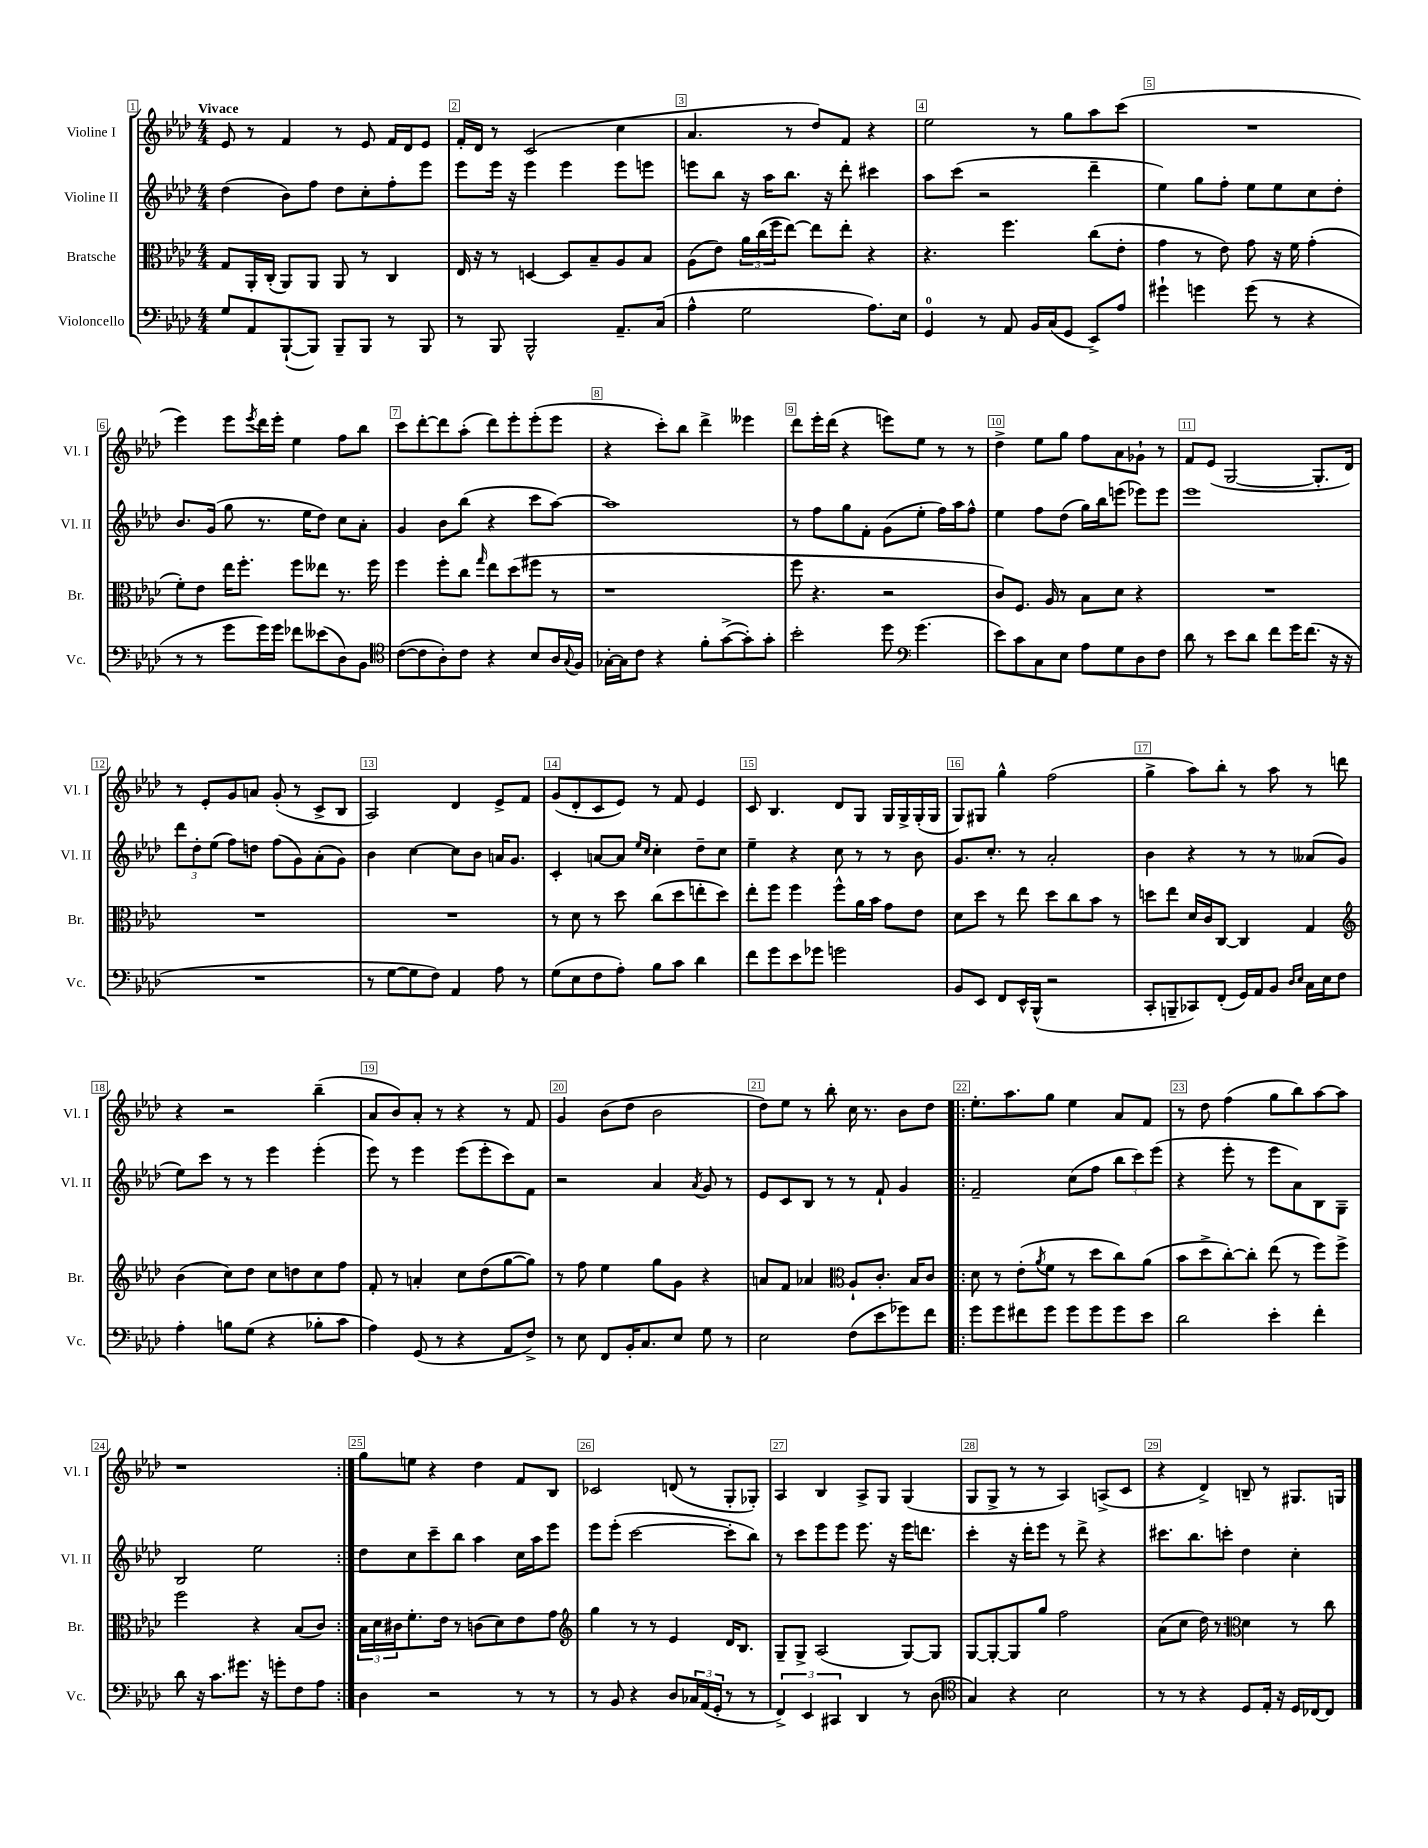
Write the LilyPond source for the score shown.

<<
\new StaffGroup <<
\new Staff = "s0" \with { instrumentName = "Violine I" shortInstrumentName = "Vl. I" } {
    \clef treble \key aes \major \numericTimeSignature \time 4/4 \tempo "Vivace"
    ees'8 r8 f'4 r8 ees'8 f'16 des'16 ees'8 |
    f'16-. des'16 r8 c'2( c''4 |
    aes'4. r8 des''8) f'8 r4 |
    ees''2 r8 g''8 aes''8 c'''8( |
    R1 |
    ees'''4) ees'''8 \acciaccatura { ees'''8 } des'''16 ees'''16-. ees''4 f''8 bes''8 |
    c'''8 des'''8~-. des'''8 aes''8-.( des'''8) ees'''8-. ees'''8-.( ees'''8 |
    r4 c'''8-.) bes''8 des'''4-> eeses'''4 |
    des'''8 ees'''16-. des'''16( r4 e'''8) ees''8 r8 r8 |
    des''4-> ees''8 g''8 f''8 aes'8 ges'8-! r8 |
    f'8 ees'8( g2~ g8.-. des'16) |
    r8 ees'8-. g'8 a'8 g'8-.( r8 c'8-> bes8 |
    aes2) des'4 ees'8-> f'8 |
    g'8( des'8-. c'8 ees'8) r8 f'8 ees'4 |
    c'8 bes4. des'8 g8 g16 g16-> g16-.( g16 |
    g8) gis8 g''4-^ f''2( |
    g''4-> aes''8) bes''8-. r8 aes''8 r8 d'''8 |
    r4 r2 bes''4--( |
    aes'8 bes'8) aes'8-. r8 r4 r8 f'8 |
    g'4 bes'8( des''8 bes'2 |
    des''8) ees''8 r8 bes''8-. c''16 r8. bes'8 des''8 |
    \repeat volta 2 { ees''8.-. aes''8. g''8 ees''4 aes'8 f'8 |
    r8 des''8 f''4( g''8 bes''8) aes''8~ aes''8 |
    r1 | }
    g''8 e''8 r4 des''4 f'8 bes8 |
    ces'2 d'8( r8 g8-. ges8-.) |
    aes4 bes4 aes8-> g8 g4( |
    g8 g8-> r8 r8 aes4) a8->( c'8 |
    r4 des'4->) b8-- r8 gis8. g16 \bar "|." |
}
\new Staff = "s1" \with { instrumentName = "Violine II" shortInstrumentName = "Vl. II" } {
    \clef treble \key aes \major \numericTimeSignature \time 4/4
    des''4( bes'8) f''8 des''8 c''8-. f''8-. ees'''8 |
    ees'''8 ees'''16 r16 ees'''4 ees'''4 ees'''8 e'''8 |
    e'''8 bes''8 r16 aes''16 bes''8. r16 des'''8-. cis'''4 |
    aes''8 c'''8( r2 des'''4-- |
    ees''4) g''8 f''8-. ees''8 ees''8 c''8 des''8-. |
    bes'8. g'16( g''8 r8. ees''16 des''8) c''8 aes'8-. |
    g'4 bes'8 bes''8( r4 c'''8 aes''8~) |
    aes''1 |
    r8 f''8 g''8 f'8-. g'8( ees''8-. f''16) aes''16 f''8-^ |
    ees''4 f''8 des''8( g''16) bes''16 e'''8( ees'''8) ees'''8 |
    ees'''1 |
    \tuplet 3/2 { des'''8 des''8-. ees''8( } f''8) d''8 f''8( g'8) aes'8-.( g'8) |
    bes'4 c''4~ c''8 bes'8 a'16 g'8. |
    c'4-. a'8~ a'8 \grace { ees''16 c''16 } c''4-. des''8-- c''8 |
    ees''4-- r4 c''8 r8 r8 bes'8 |
    g'8. c''8.-. r8 aes'2-. |
    bes'4 r4 r8 r8 aeses'8( g'8 |
    ees''8) c'''8 r8 r8 ees'''4 ees'''4-.( |
    ees'''8) r8 ees'''4 ees'''8( ees'''8-. c'''8) f'8 |
    r2 aes'4 \acciaccatura { aes'8 } g'8 r8 |
    ees'8 c'8 bes8 r8 r8 f'8-! g'4 |
    \repeat volta 2 { f'2-- c''8( f''8 \tuplet 3/2 { bes''8 c'''8) ees'''8( } |
    r4 ees'''8-. r8 ees'''8 aes'8) bes8 g8-- |
    bes2 ees''2 | }
    des''8 c''8 c'''8-- bes''8 aes''4 c''16 aes''16 ees'''8 |
    ees'''8 ees'''8-.( c'''2~ c'''8-. bes''8) |
    r8 c'''8 ees'''8 ees'''8 ees'''8. r16 ees'''16 d'''8. |
    c'''4-. r16 des'''16-. ees'''8 r8 des'''8-> r4 |
    cis'''8. bes''8. c'''8-. des''4 c''4-. \bar "|." |
}
\new Staff = "s2" \with { instrumentName = "Bratsche" shortInstrumentName = "Br." } {
    \clef alto \key aes \major \numericTimeSignature \time 4/4
    g8 aes,16-. c16-.( aes,8) aes,8 aes,8 r8 c4 |
    ees16 r16 r8 d4~ d8 bes8-- aes8 bes8 |
    aes8( ees'8) \tuplet 3/2 { aes'16 c''16( f''16 } ees''8~) ees''8 ees''8-. r4 |
    r4. f''4. c''8( ees'8-. |
    g'4 r8 ees'8) g'8 r16 f'16 g'4-.( |
    f'8-.) ees'8 ees''16 f''8.-. f''8 eeses''8 r8. f''16 |
    f''4 f''8-. c''8 \grace { g''16 } ees''8 des''8( fis''8 r8 |
    r1 |
    f''8 r4. r2 |
    c'8) f8. aes16 r8 bes8 des'8 r4 |
    R1 |
    R1 |
    R1 |
    r8 des'8 r8 des''8 c''8( des''8 e''8-. des''8) |
    ees''8-. f''8 f''4 f''8-^ aes'16 bes'16 g'8 ees'8 |
    des'8 des''8 r8 ees''8 des''8 c''8 bes'8 r8 |
    d''8 ees''8 des'16 c'16 c8~ c4 g4 |
    \clef treble bes'4( c''8) des''8 c''8 d''8 c''8 f''8 |
    f'8-. r8 a'4-. c''8 des''8( g''8~ g''8) |
    r8 f''8 ees''4 g''8 g'8 r4 |
    a'8 f'8 aes'4 \clef alto aes8-! c'8.-. bes16 c'8 |
    \repeat volta 2 { des'8 r8 ees'8-.( \acciaccatura { aes'8 } f'8 r8 des''8 c''8) aes'8( |
    bes'8 des''8-> c''8~-.) c''8-. ees''8( r8 f''8) f''8-> |
    f''2 r4 bes8( c'8) | }
    \tuplet 3/2 { bes16 des'16 cis'16 } f'8.-. ees'16 r8 c'8( des'8) ees'8 g'8 |
    \clef treble g''4 r8 r8 ees'4 des'16 bes8. |
    g8-- g8-> aes2( g8~) g8 |
    g8~ g8~-. g8 g''8 f''2 |
    aes'8( c''8 des''16) r8. \clef alto des'4 r8 c''8 \bar "|." |
}
\new Staff = "s3" \with { instrumentName = "Violoncello" shortInstrumentName = "Vc." } {
    \clef bass \key aes \major \numericTimeSignature \time 4/4
    g8 aes,8 bes,,8~-!( bes,,8) bes,,8-- bes,,8 r8 bes,,8 |
    r8 bes,,8 bes,,2-^ aes,8.-- c16( |
    aes4-^ g2 aes8.) ees16 |
    g,4-0 r8 aes,8 bes,16 c16( g,8 ees,8->) aes8 |
    gis'4-! g'4 g'8( r8 r4 |
    r8 r8 g'8 g'16) g'16 fes'8 eeses'8( des8) bes,8 |
    \clef tenor c'8~( c'8 aes8-.) c'8 r4 bes8 aes16 \appoggiatura { g8 } f16 |
    ges16~-. ges16 c'8 r4 f'8-. g'8~->( g'8-.) g'8-. |
    bes'2-. des''8 \clef bass g'4.( |
    ees'8) c'8 c8 ees8 aes8 g8 des8 f8 |
    des'8 r8 ees'8 des'8 f'8 g'16 f'8.( r16 r16 |
    R1 |
    r8 g8~ g8 f8) aes,4 aes8 r8 |
    g8( ees8 f8 aes8-.) bes8 c'8 des'4 |
    f'8 g'8 ees'8 ges'8 g'2 |
    bes,8 ees,8 f,8 ees,16-^ bes,,16-^( r2 |
    c,8-. b,,8-- ces,8) f,8-.( g,16) aes,16 bes,8 \grace { des16 ees16 } c16 ees16 f8 |
    aes4-. b8 g8( r4 bes8-. c'8 |
    aes4) g,8( r8 r4 aes,8 f8->) |
    r8 ees8 f,8 bes,16-. c8. ees8 g8 r8 |
    ees2 f8( ees'8 ges'8) f'8 |
    \repeat volta 2 { g'8 g'8 fis'8 g'8 g'8 g'8 g'8 ees'8 |
    des'2 ees'4-. f'4-. |
    des'8 r16 c'8. gis'8. r16 g'8-. f8 aes8 | }
    des4 r2 r8 r8 |
    r8 bes,8 r4 des8 \tuplet 3/2 { ces16 aes,16( g,16-. } r8 r8 |
    \tuplet 3/2 { f,4->) ees,4 cis,4 } des,4 r8 des8( |
    \clef tenor g4) r4 bes2 |
    r8 r8 r4 des8 ees16-. r16 des16 ces16~ ces8 \bar "|." |
}
>>
>>
\layout { \context { \Score \override BarNumber.break-visibility = ##(#f #t #t) barNumberVisibility = #all-bar-numbers-visible \override BarNumber.stencil = #(make-stencil-boxer 0.1 0.3 ly:text-interface::print) } }
